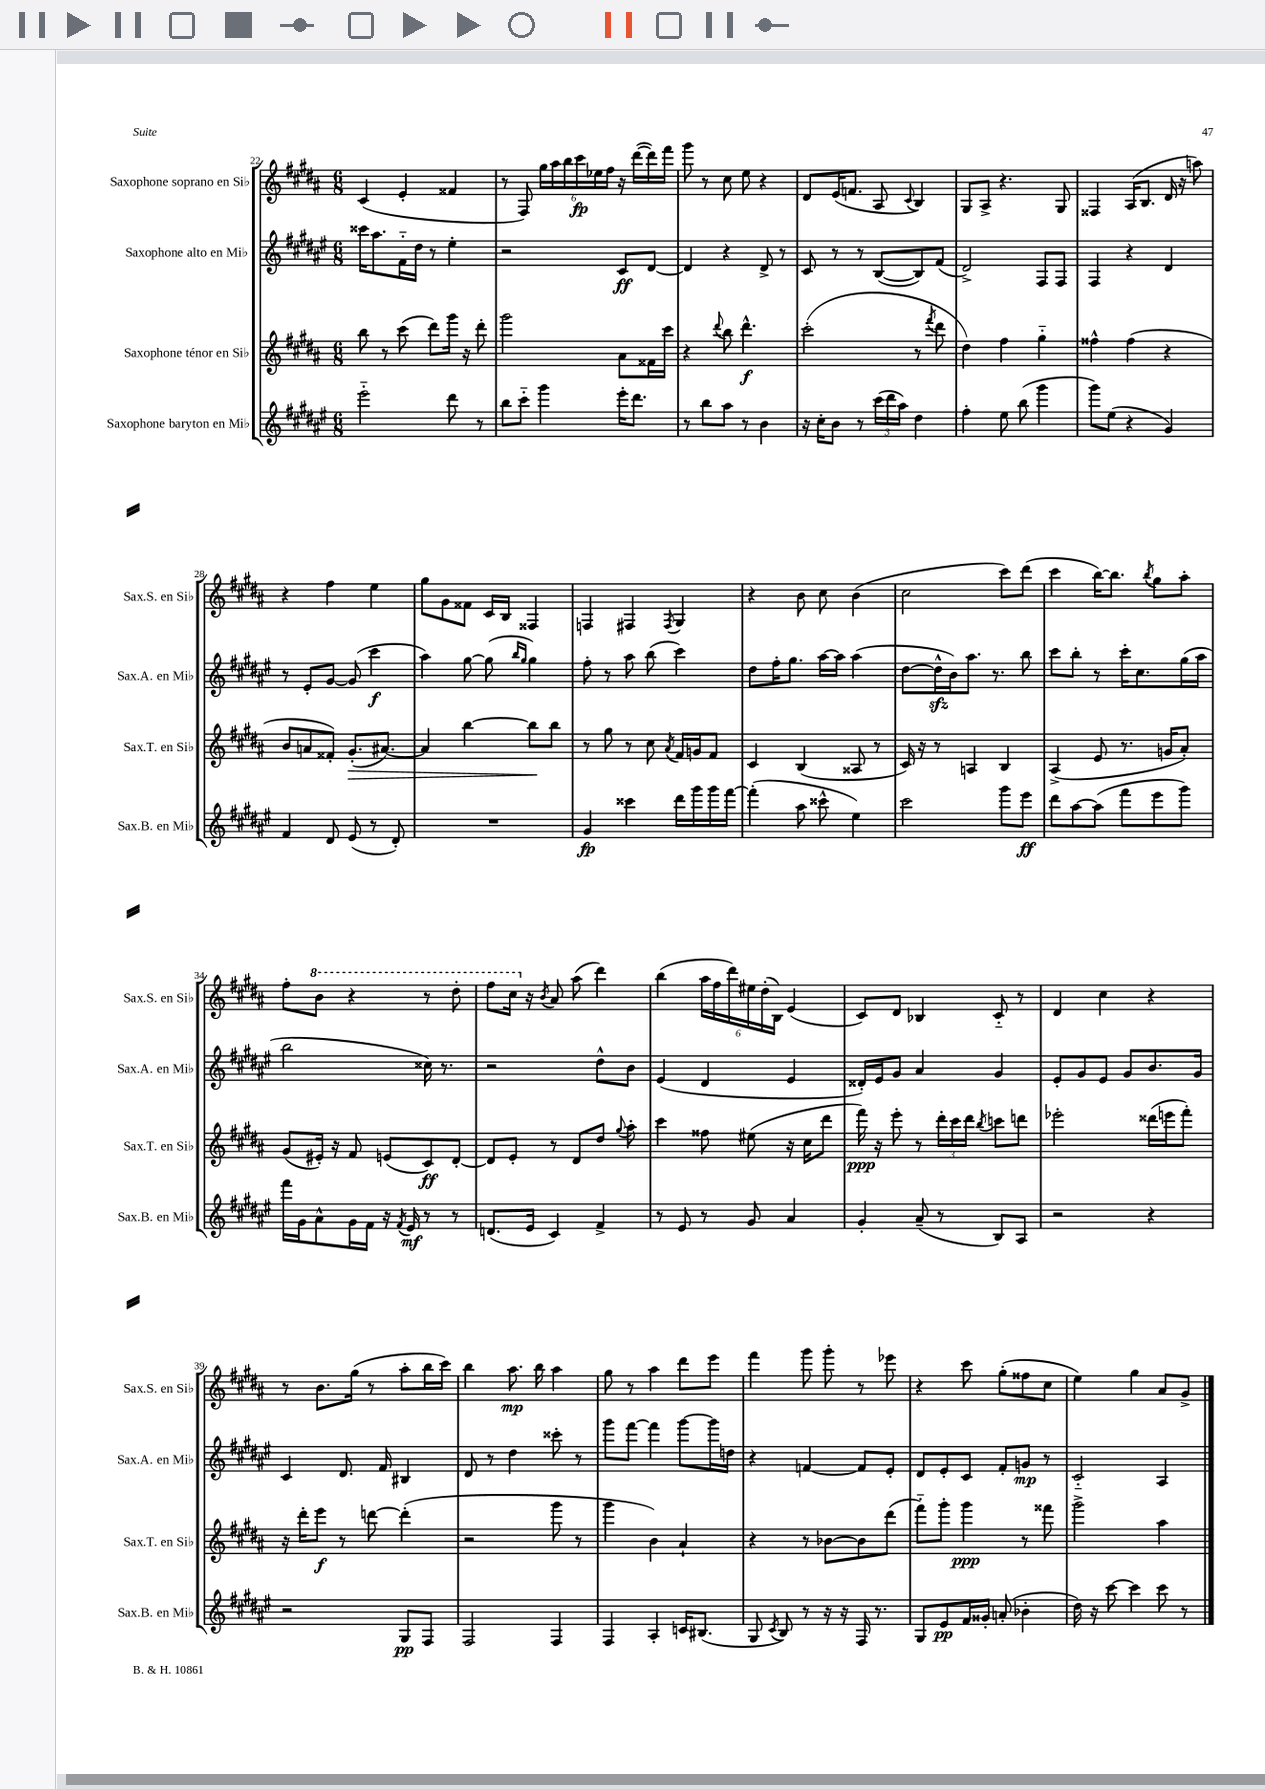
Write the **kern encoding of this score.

**kern	**kern	**kern	**kern
*staff4	*staff3	*staff2	*staff1
*clefG2	*clefG2	*clefG2	*clefG2
*k[f#c#g#d#a#e#]	*k[f#c#g#d#a#]	*k[f#c#g#d#a#e#]	*k[f#c#g#d#a#]
*M6/8	*M6/8	*M6/8	*M6/8
2eee#'~	8bb	16ccc##	(4c#
.	.	8.aa#	.
.	8r	.	.
.	(8ccc#	16f#'~	4e'
.	.	16dd#	.
.	8ddd#)	8r	.
8ddd#	16ggg#	4ee#'	4f##
.	16r	.	.
8r	8ddd#'	.	.
=	=	=	=
8bb	2ggg#	2r	8r
8ccc#'~	.	.	8F#)
4ggg#	.	.	24gg#
.	.	.	24aa#
.	.	.	24bb
.	.	.	24ccc#
.	.	.	24ee-
.	.	.	24ff#
16eee#'	8a#	8c#	16r
8.ddd#	.	.	([16ddd#
.	16f##	[8d#	16ddd#])
.	16ccc#	.	16fff#
=	=	=	=
8r	4r	4d#]	8ggg#
8bb	.	.	8r
.	8qqddd#	.	.
8aa#	8bb	4r	8cc#
8r	4.ddd#^^	.	8ee
4b	.	8d#^	4r
.	.	8r	.
=	=	=	=
16r	(2ccc#'	8c#	8d#
16cc#'	.	.	.
8b	.	8r	(16e
.	.	.	8.f
8r	.	8r	.
(24ccc#	.	([8B	8A#
24ddd#	.	.	.
24aa#)	.	.	.
.	.	.	8qqc#
4dd#	8r	8B])	4B)
.	8qfff#	.	.
.	8ddd#	(8f#	.
=	=	=	=
4ff#'	4dd#)	2d#^)	8G#
.	.	.	8A#^
8ee#	4ff#	.	4.r
(8bb	.	.	.
4ggg#	4gg#'~	8F#	.
.	.	8F#	8G#
=	=	=	=
8ggg#)	4ff##^^	4F#	4F##
(8ee#	.	.	.
4r	(4ff##	4r	(16A#
.	.	.	8.B
4g#)	4r	4d#	16d#
.	.	.	16r
.	.	.	8aa)
=	=	=	=
4f#	8b	8r	4r
.	8a	8e#'	.
8d#	8f##')	[8g#	4ff#
(8e#	(8.g#'	(8g#]	.
8r	.	4ccc#	4ee
.	[8.a#)	.	.
8d#')	.	.	.
=	=	=	=
2.r	4a#]	4aa#)	8gg#
.	.	.	8g#
.	[4bb	[8gg#	8f##
.	.	(8gg#]	16c#
.	.	.	16B
.	.	16qqbb	.
.	.	16qqgg#	.
.	8bb]	4gg#)	4F##
.	8bb	.	.
=	=	=	=
4g#	8r	8ff#'	4F
.	8gg#	8r	.
4ccc##	8r	8aa#	4F#
.	8cc#	(8bb	.
.	8qa#	.	8qF#
16ddd#	16f#	4ccc#)	4G#
16ggg#	16g	.	.
16ggg#	8f#	.	.
[16fff#	.	.	.
=	=	=	=
(4fff#']	4c#	8dd#	4r
.	.	16ff#'	.
.	.	8.gg#	.
8aa#	(4B	.	8b
8ccc##^^	.	[16aa#	8cc#
.	.	16aa#]	.
4ee#)	8A##	(4aa#	(4b
.	8r	.	.
=	=	=	=
2ccc#	16c#)	[8dd#	2cc#
.	16r	.	.
.	8r	16dd#^^]	.
.	.	16b)	.
.	4A	8.aa#	.
.	.	8.r	.
8ggg#	4B	.	8ccc#)
8eee#	.	8bb	(8ddd#
=	=	=	=
8ddd#	(4A#^	8ccc#	4ccc#
[8aa#	.	8bb'	.
(8aa#]	8e	8r	[16bb)
.	.	.	8.bb]
8fff#	8.r	16ccc#'	.
.	.	8.cc#	.
.	.	.	8qbb
8eee#	.	.	8gg#
.	16g	.	.
8ggg#)	8a#')	(16gg#	8aa#'
.	.	16aa#	.
=	=	=	=
16fff#	(8g#	2bb	8ff#'
16g#	.	.	.
8a#^^	16e#')	.	8bb
.	16r	.	.
16g#	8f#	.	4r
16f#	.	.	.
16r	(8e	.	.
8qf#	.	.	.
16e#	.	.	.
8r	8c#)	16cc##)	8r
.	.	8.r	.
8r	[8d#'	.	8ddd#'
=	=	=	=
(8.d	8d#]	2r	8fff#
.	8e'	.	16ccc#
16e#	.	.	16r
.	.	.	8qb
4c#)	8r	.	8a#
.	8d#	.	(8aa#
4f#^	8dd#	8dd#^^	4ddd#)
.	8qqgg#	.	.
.	8aa#'	8b	.
=	=	=	=
8r	4ccc#	(4e#	(4bb
8e#	.	.	.
8r	8ff##	4d#	24aa#
.	.	.	24ff#
.	.	.	24ddd#)
8g#	(8ee#	.	24ee#
.	.	.	(24dd#'
.	.	.	24B)
4a#	16r	4e#	(4e
.	16cc#	.	.
.	8ddd#	.	.
=	=	=	=
4g#'	16fff#)	16d##')	8c#)
.	16r	16e#	.
.	8eee'	8g#	8d#
(8a#~	8r	4a#	4B-
8r	24ddd#'	.	.
.	24ccc#	.	.
.	24ddd#	.	.
.	8qbb	.	.
8B)	8ccc	4g#	8c#'~
8A#	8ddd	.	8r
=	=	=	=
2r	2eee-'	8e#'	4d#
.	.	8g#	.
.	.	8e#	4cc#
.	.	8g#	.
4r	(16ddd##	8.b	4r
.	16eee	.	.
.	8fff#')	.	.
.	.	16g#	.
=	=	=	=
2r	16r	4c#	8r
.	16ddd#'	.	.
.	8eee	.	8.b
.	8r	8.d#	.
.	.	.	(16gg#
.	[8ddd	.	8r
.	.	16f#	.
8G#	(4ddd']	4B#	8aa#'
8F#	.	.	16bb
.	.	.	16ccc#)
=	=	=	=
2F#	2r	8d#	4bb
.	.	8r	.
.	.	4dd#	8.aa#
.	.	.	16bb
4F#	8ggg#	8ccc##'	4aa#
.	8r	8r	.
=	=	=	=
4F#	4ggg#	8ggg#	8gg#
.	.	[8fff#	8r
4A#'	4b)	4fff#]	4aa#
16c	4a#`	[8ggg#	8ddd#
(8.B#	.	.	.
.	.	16ggg#]	8eee
.	.	16dd	.
=	=	=	=
8G#	4r	4r	4fff#
8qc#	.	.	.
8B)	.	.	.
8r	8r	[4f	8ggg#
16r	[8b-	.	8ggg#'
16r	.	.	.
16F#	8b-]	8f]	8r
8.r	.	.	.
.	(8ddd#	8e#'	8eee-
=	=	=	=
8G#	8fff#'~)	8d#	4r
8e#	8ggg#'	8e#'	.
16f#	4ggg#	8c#	8ccc#
16g##'	.	.	.
(8a'	.	8f#'	(8gg#'
4b-'	8r	8g	8ff##
.	8fff##	8r	8cc#
=	=	=	=
16dd#)	2ggg#^	2c#'~	4ee)
16r	.	.	.
[8ccc#	.	.	.
4ccc#]	.	.	4gg#
8ccc#	4aa#	4A#	8a#
8r	.	.	8g#^
==	==	==	==
*-	*-	*-	*-
